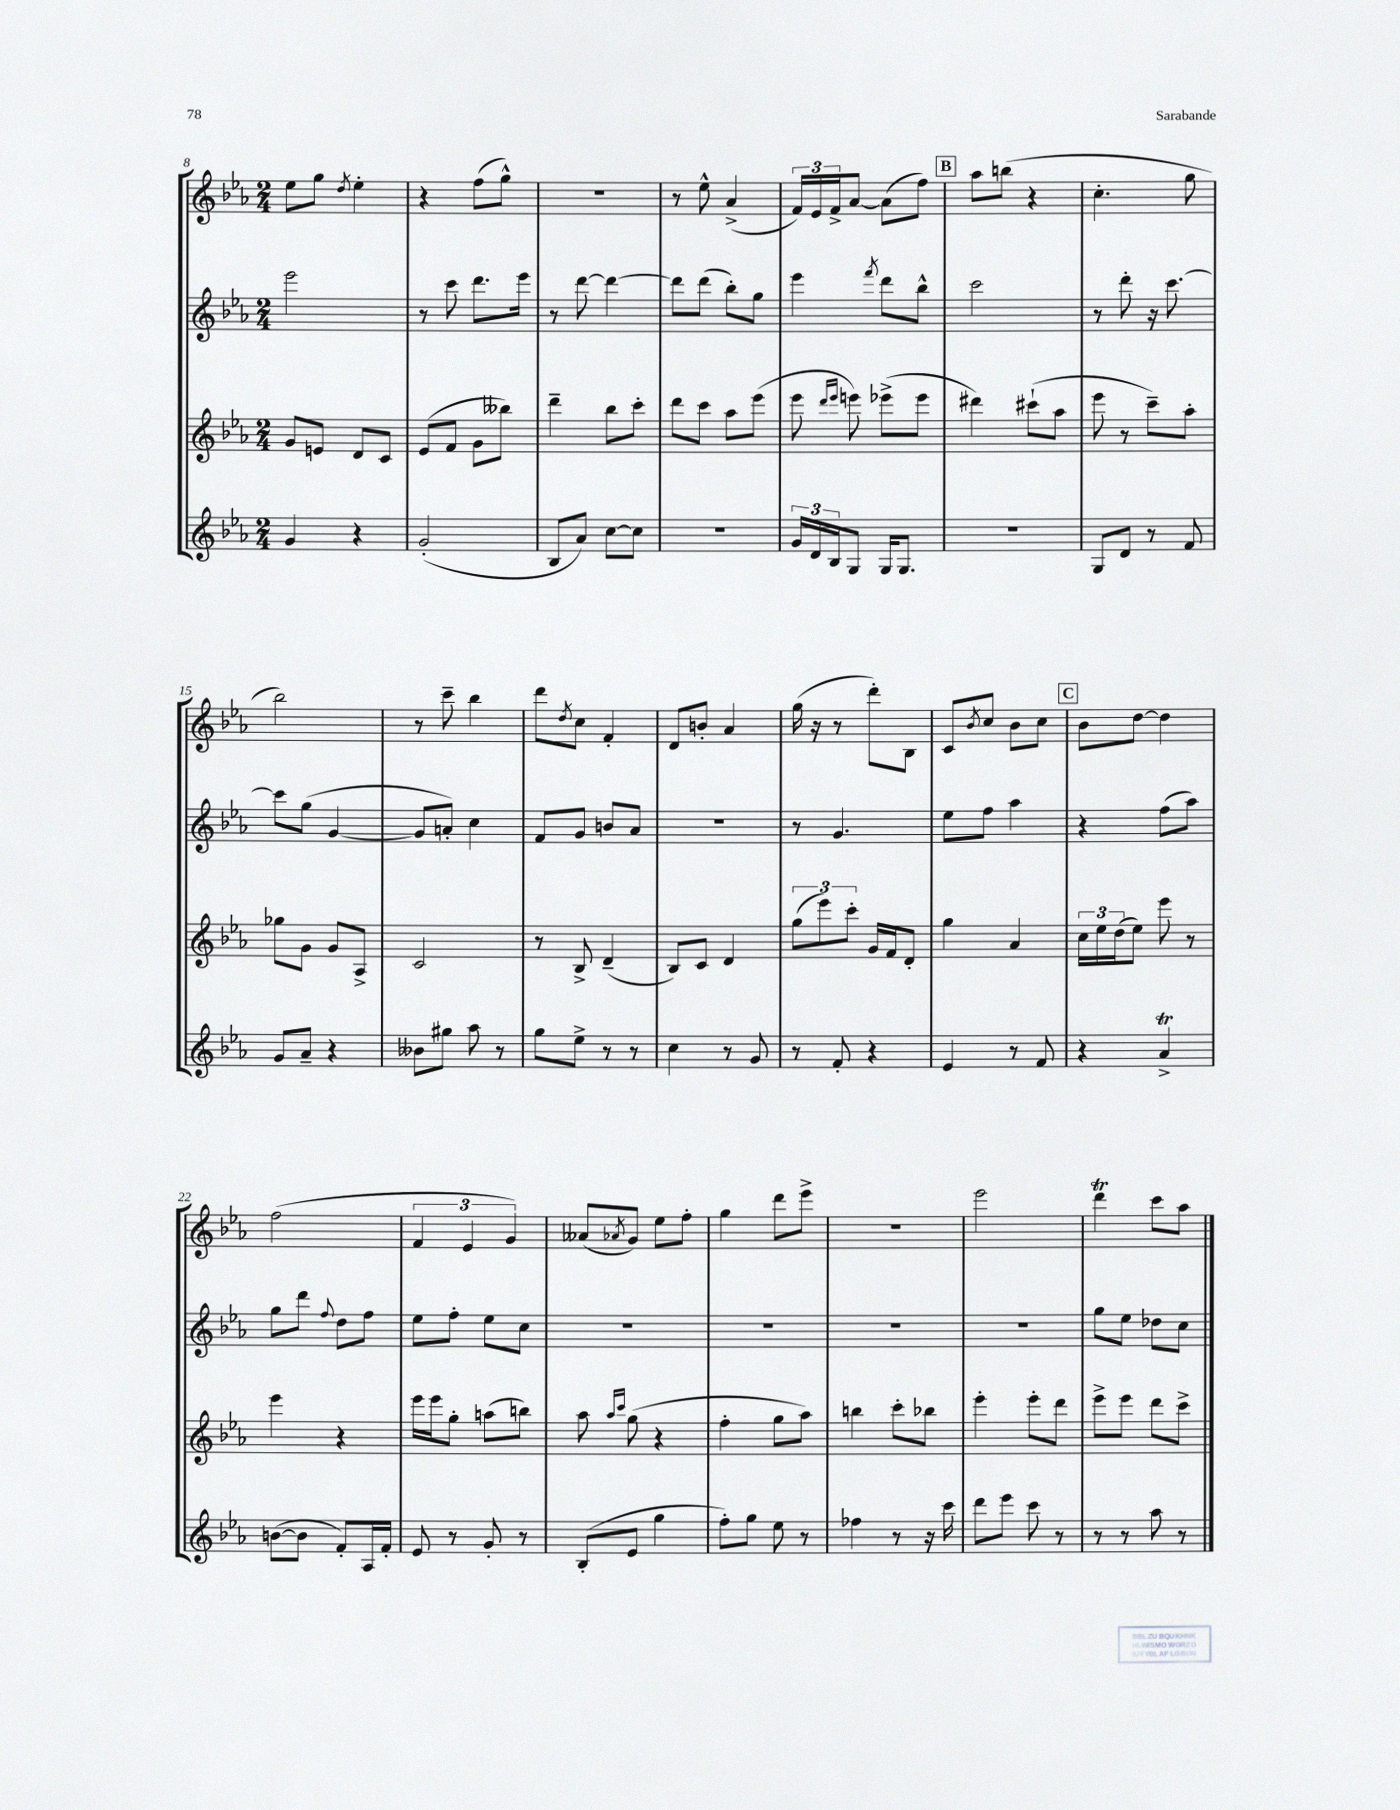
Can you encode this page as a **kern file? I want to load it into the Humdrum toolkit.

**kern	**kern	**kern	**kern
*staff4	*staff3	*staff2	*staff1
*clefG2	*clefG2	*clefG2	*clefG2
*k[b-e-a-]	*k[b-e-a-]	*k[b-e-a-]	*k[b-e-a-]
*M2/4	*M2/4	*M2/4	*M2/4
4g	8g	2eee-	8ee-
.	8e	.	8gg
.	.	.	8qdd
4r	8d	.	4ee-'
.	8c	.	.
=	=	=	=
(2g'	(8e-	8r	4r
.	8f	8ccc	.
.	8g	8.ddd	(8ff
.	8bb--)	.	8gg^^)
.	.	16eee-	.
=	=	=	=
8B-	4ddd~	8r	2r
8a-)	.	[8ddd	.
[8cc	8bb-	4ddd_	.
8cc]	8ccc'	.	.
=	=	=	=
2r	8ddd	8ddd]	8r
.	8ccc	(8ddd	8ee-^^
.	8aa-	8bb-')	(4a-^
.	(8eee-	8gg	.
=	=	=	=
24g	8eee-	4eee-	24f)
24d	.	.	24e-
24B-	.	.	24f^
.	16qqddd	.	.
.	16qqeee-	.	.
8G	8eee)	.	[8a-
.	.	8qfff	.
16G	(8eee-^	8ddd	(8a-]
8.G	.	.	.
.	8eee-	8bb-^^	8ff)
=	=	=	=
2r	4ddd#)	2ccc	8aa-
.	.	.	(8bb
.	(8ccc#`	.	4r
.	8aa-	.	.
=	=	=	=
8G	8eee-	8r	4.cc'
8d	8r	8ddd'	.
8r	8ccc~)	16r	.
.	.	[8.ccc	.
8f	8aa-'	.	8gg
=	=	=	=
8g	8gg-	8ccc]	2bb-)
8a-~	8g	(8gg	.
4r	8g	[4g	.
.	8A-^	.	.
=	=	=	=
8b--	2c	8g]	8r
8gg#	.	8a')	8ccc~
8aa-	.	4cc	4bb-
8r	.	.	.
=	=	=	=
8gg	8r	8f	8ddd
.	.	.	8qdd
8ee-^	8B-^	8g	8cc
8r	(4d~	8b	4f'
8r	.	8a-	.
=	=	=	=
4cc	8B-)	2r	8d
.	8c	.	8b'
8r	4d	.	4a-
8g	.	.	.
=	=	=	=
8r	(12gg	8r	(16gg
.	.	.	16r
.	12eee-)	.	.
8f'	.	4.g	8r
.	12ccc'	.	.
4r	16g	.	8ddd')
.	16f	.	.
.	8d'	.	8B-
=	=	=	=
4e-	4gg	8ee-	8c
.	.	.	8qb-
.	.	8ff	8cc
8r	4a-	4aa-	8b-
8f	.	.	8cc
=	=	=	=
4r	24cc	4r	8b-
.	24ee-	.	.
.	(24dd	.	.
.	8ee-)	.	[8dd
4a-^	8eee-	(8ff	4dd]
.	8r	8aa-)	.
=	=	=	=
([8b	4eee-	8gg	(2ff
8b]	.	8ddd	.
.	.	8qqff	.
8f')	4r	8dd	.
16A-	.	8ff	.
16f'	.	.	.
=	=	=	=
8e-	16eee-	8ee-	6f
.	16eee-	.	.
8r	8gg'	8ff'	.
.	.	.	6e-
8g'	(8aa	8ee-	.
.	.	.	6g)
8r	8bb)	8cc	.
=	=	=	=
(8B-'	8aa-	2r	(8a--
.	16qqaa-	.	.
.	16qqccc	.	8qa-
8e-	(8gg	.	8g)
4gg	4r	.	8ee-
.	.	.	8ff'
=	=	=	=
8ff')	4ff'	2r	4gg
8gg	.	.	.
8ee-	8gg	.	8ddd
8r	8aa-)	.	8eee-^
=	=	=	=
4ff-	4bb	2r	2r
8r	8ccc'	.	.
16r	8bb-	.	.
16ccc	.	.	.
=	=	=	=
8ddd	4eee-'	2r	2eee-
8eee-	.	.	.
8ccc	8eee-'	.	.
8r	8ddd	.	.
=	=	=	=
8r	8eee-^	8gg	4ddd
8r	8eee-	8ee-	.
8aa-	8ddd	8dd-	8ccc
8r	8ccc^	8cc	8aa-
==	==	==	==
*-	*-	*-	*-
